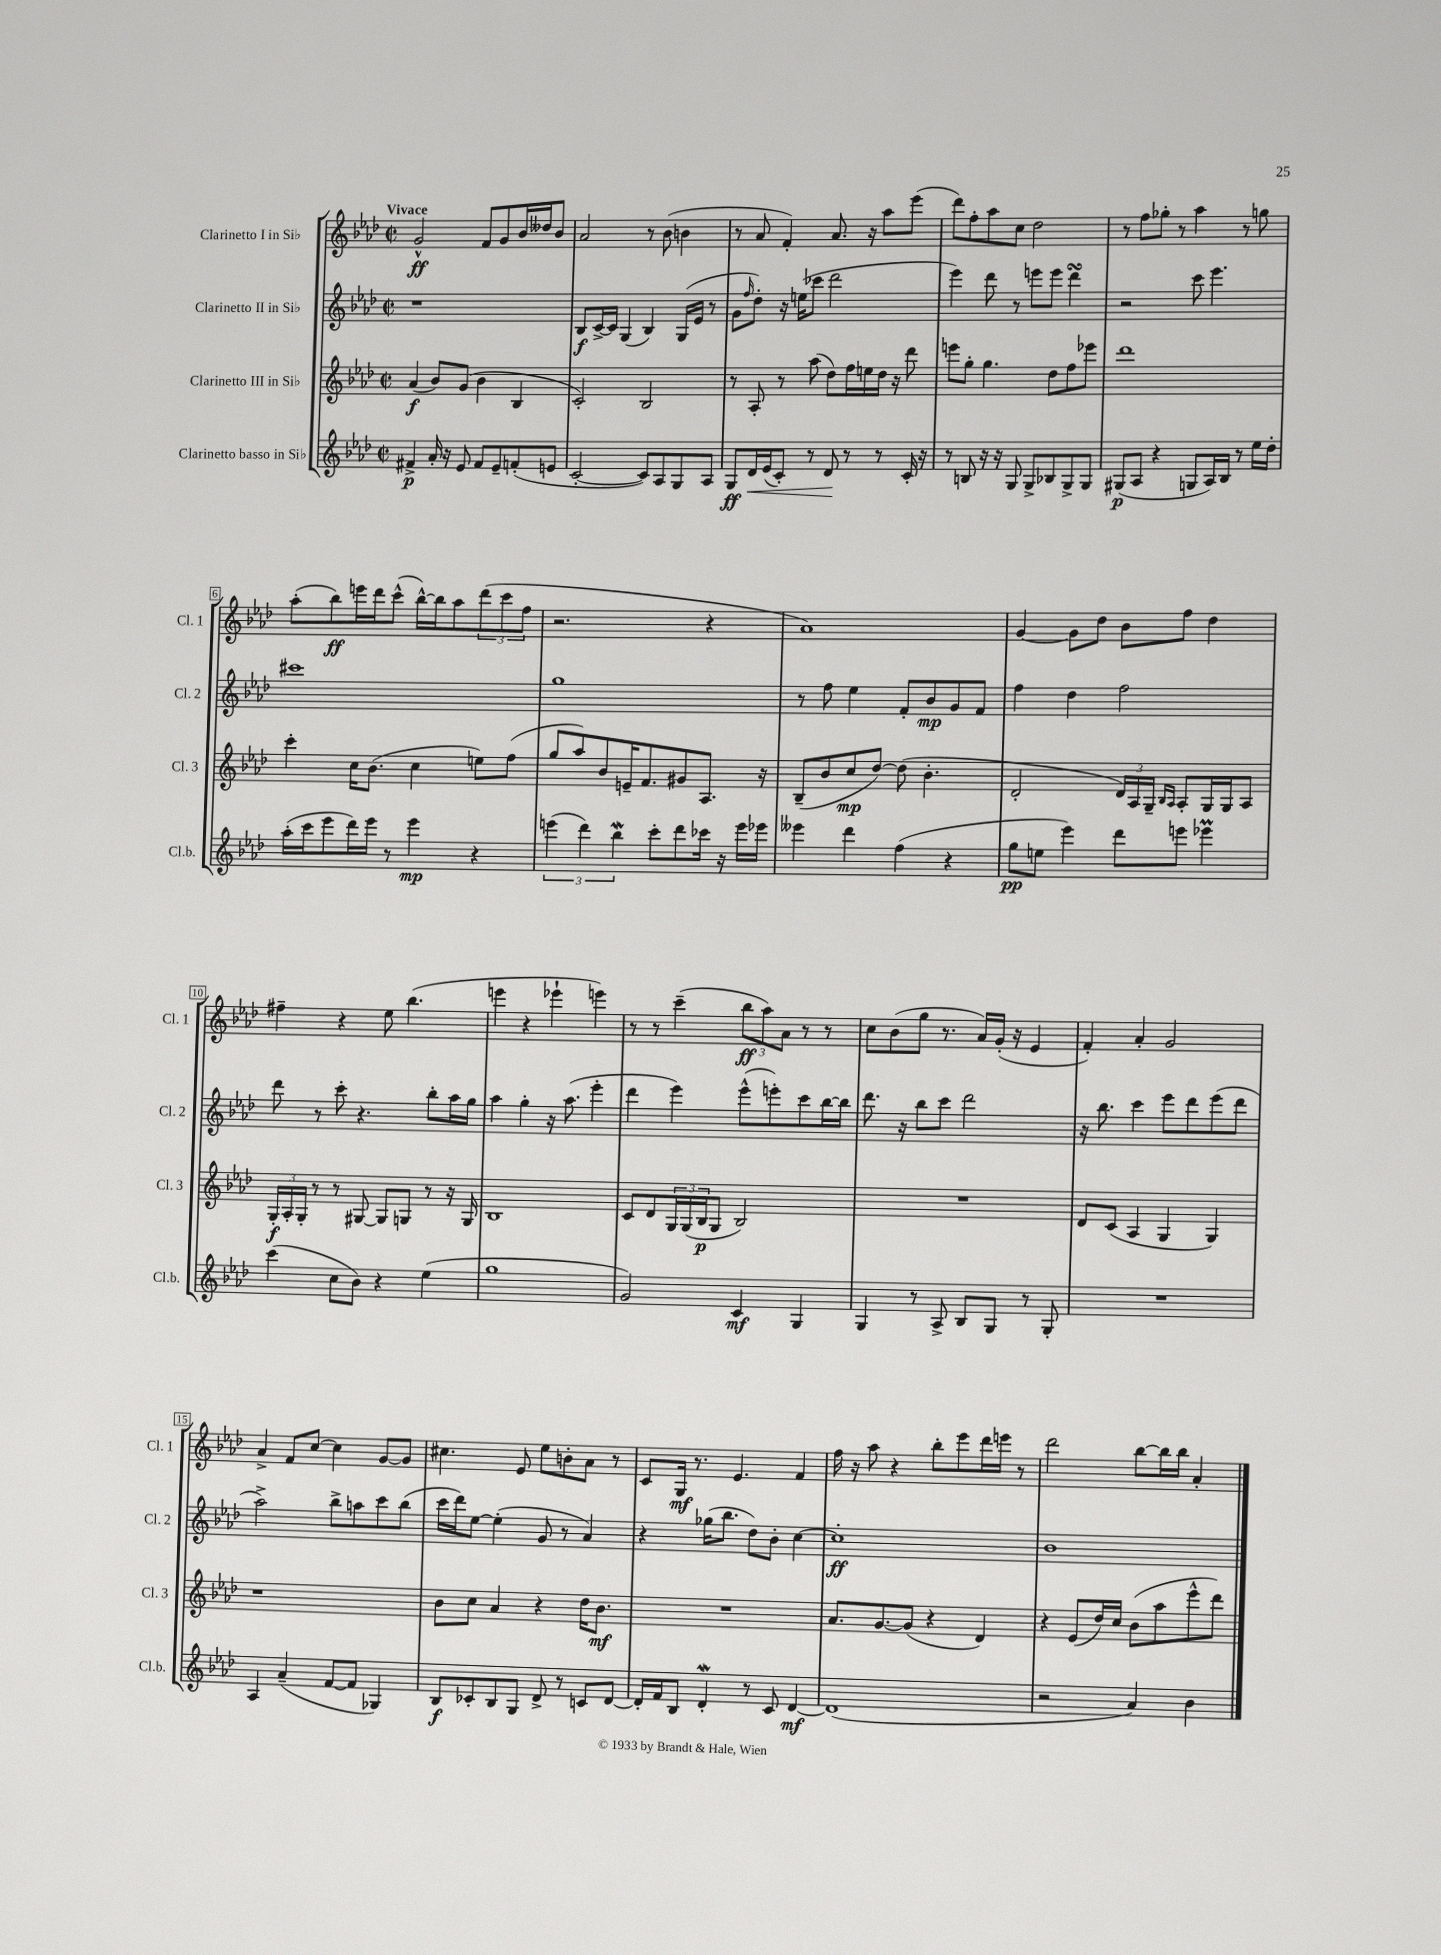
<<
\new StaffGroup <<
\new Staff = "s0" \with { instrumentName = "Clarinetto I in Sib" shortInstrumentName = "Cl. 1" } {
    \clef treble \key aes \major \defaultTimeSignature \time 2/2 \tempo "Vivace"
    g'2-^\ff f'8 g'8 bes'16 deses''16 bes'8 |
    aes'2 r8 bes'8( b'4 |
    r8 aes'8 f'4-.) aes'8. r16 aes''8 ees'''8( |
    des'''8) f''8-. aes''8 c''8 des''2 |
    r8 f''8 ges''8-. r8 aes''4 r8 g''8 |
    aes''8-.( bes''8\ff) e'''16 des'''16 c'''8-^( bes''16~-^) bes''16 aes''8 \tuplet 3/2 { des'''8( c'''8 f''8 } |
    r2. r4 |
    aes'1) |
    g'4~ g'8 des''8 bes'8 f''8 des''4 |
    fis''4-- r4 ees''8 bes''4.( |
    e'''4 r4 ees'''4-! e'''4) |
    r8 r8 c'''4--( \tuplet 3/2 { bes''8\ff aes''8) aes'8 } r8 r8 |
    c''8 bes'8( g''8 r8. aes'16) g'16-.( r16 ees'4 |
    f'4-.) aes'4-. g'2 |
    aes'4-> f'8 c''8~ c''4 g'8~ g'8 |
    cis''4. ees'8 ees''8 b'8-. aes'8 r8 |
    c'8 g16\mf r8. ees'4. f'4 |
    f''16 r16 aes''8 r4 bes''8-. ees'''8 des'''16 e'''16 r8 |
    des'''2 bes''8~ bes''16 bes''16 aes'4-. \bar "|." |
}
\new Staff = "s1" \with { instrumentName = "Clarinetto II in Sib" shortInstrumentName = "Cl. 2" } {
    \clef treble \key aes \major \defaultTimeSignature \time 2/2
    r1 |
    bes8\f c'16~-> c'16 g4( bes4) g16( ees'16 r8 |
    g'8 \grace { f''16 } des''8-.) r16 e''16( ces'''8 des'''2 |
    ees'''4) des'''8 r8 e'''8 e'''8 des'''4\turn |
    r2 c'''8 ees'''4. |
    cis'''1 |
    g''1 |
    r8 f''8 ees''4 f'8-. bes'8\mp g'8 f'8 |
    f''4 des''4 f''2 |
    des'''8 r8 c'''8-. r4. bes''8-. aes''16 g''16 |
    aes''4 g''4-. r16 aes''8.( ees'''4-. |
    des'''4 ees'''4) ees'''8-^( e'''8-.) c'''8 bes''16~ bes''16 |
    des'''8. r16 bes''8 c'''8 des'''2 |
    r16 bes''8. c'''4 ees'''8 des'''8 ees'''8( des'''8 |
    aes''2->) bes''8-> a''8 c'''8 bes''8( |
    c'''16 des'''16) ees''8~ ees''4-.( g'8 r8 aes'4) |
    r4 ges''16( bes''8. des''8) bes'8-. c''4~ |
    c''1-.\ff |
    bes'1 \bar "|." |
}
\new Staff = "s2" \with { instrumentName = "Clarinetto III in Sib" shortInstrumentName = "Cl. 3" } {
    \clef treble \key aes \major \defaultTimeSignature \time 2/2
    aes'4\f( bes'8) g'8( bes'4 bes4 |
    c'2-.) bes2 |
    r8 aes8-. r8 aes''8( des''8) f''16 e''16 des''16 r16 des'''8 |
    e'''8 g''8-. g''4. des''8 f''8 ees'''8 |
    des'''1 |
    c'''4-. c''16 bes'8.( c''4 e''8) f''8( |
    g''8 aes''8) bes'8 e'16-- f'8. gis'8 aes8. r16 |
    bes8--( bes'8 c''8\mp des''8~) des''8( bes'4.-. |
    des'2-. \tuplet 3/2 { des'16) aes16 g16-- } \grace { bes16 aes16 } aes8-. g16 g16 aes8 |
    \tuplet 3/2 { g16-.\f aes16-. g16-. } r8 r8 gis8~ gis8 g8 r8 r16 g16 |
    bes1 |
    c'8 des'8 \tuplet 3/2 { g16 g16( bes16\p } g8 bes2) |
    R1 |
    des'8 c'8( aes4 g4 g4) |
    r1 |
    bes'8 c''8 aes'4 r4 des''16 bes'8.\mf |
    R1 |
    aes'8. g'8.~ g'8( r4 des'4) |
    r4 ees'8( des''16) c''16 bes'8( aes''8 ees'''8-^ des'''8) \bar "|." |
}
\new Staff = "s3" \with { instrumentName = "Clarinetto basso in Sib" shortInstrumentName = "Cl.b." } {
    \clef treble \key aes \major \defaultTimeSignature \time 2/2
    fis'4->\p aes'16-. r16 ees'8 fis'8 ees'8-- f'8-.( e'8 |
    c'2~-. c'8) aes8 g8 aes8 |
    g8\ff des'16\< ees'16( c'8-.) r8 des'8\! r8 r8 c'16-. r16 |
    r8 b8 r16 r16 g8 g8-> bes8 g8-> g8 |
    gis8\p( aes8 r4 g8 aes16) bes16 r8 ees''16 des''16-. |
    aes''16-.( c'''16 ees'''8 des'''16) ees'''16 r8 ees'''4\mp r4 |
    \tuplet 3/2 { e'''4( des'''4) bes''4\mordent } c'''8-. des'''8 ces'''16 r16 e'''16 ees'''16 |
    eeses'''4 des'''4 f''4( r4 |
    g''8\pp e''8 ees'''4) des'''8 e'''8 ees'''4\prall |
    c'''4( c''8 bes'8) r4 ees''4( |
    g''1 |
    g'2) c'4\mf g4 |
    g4 r8 aes8-> bes8 g8 r8 g8-. |
    R1 |
    aes4 aes'4--( f'8~ f'8 ges4) |
    bes8\f ces'8-. bes8 g8 des'8-> r8 c'8 des'8~ |
    des'16-. f'16 bes8 des'4-.\mordent r8 c'8 des'4~\mf |
    des'1( |
    r2 aes'4) bes'4 \bar "|." |
}
>>
>>
\layout { \context { \Score \override BarNumber.stencil = #(make-stencil-boxer 0.1 0.3 ly:text-interface::print) } }
